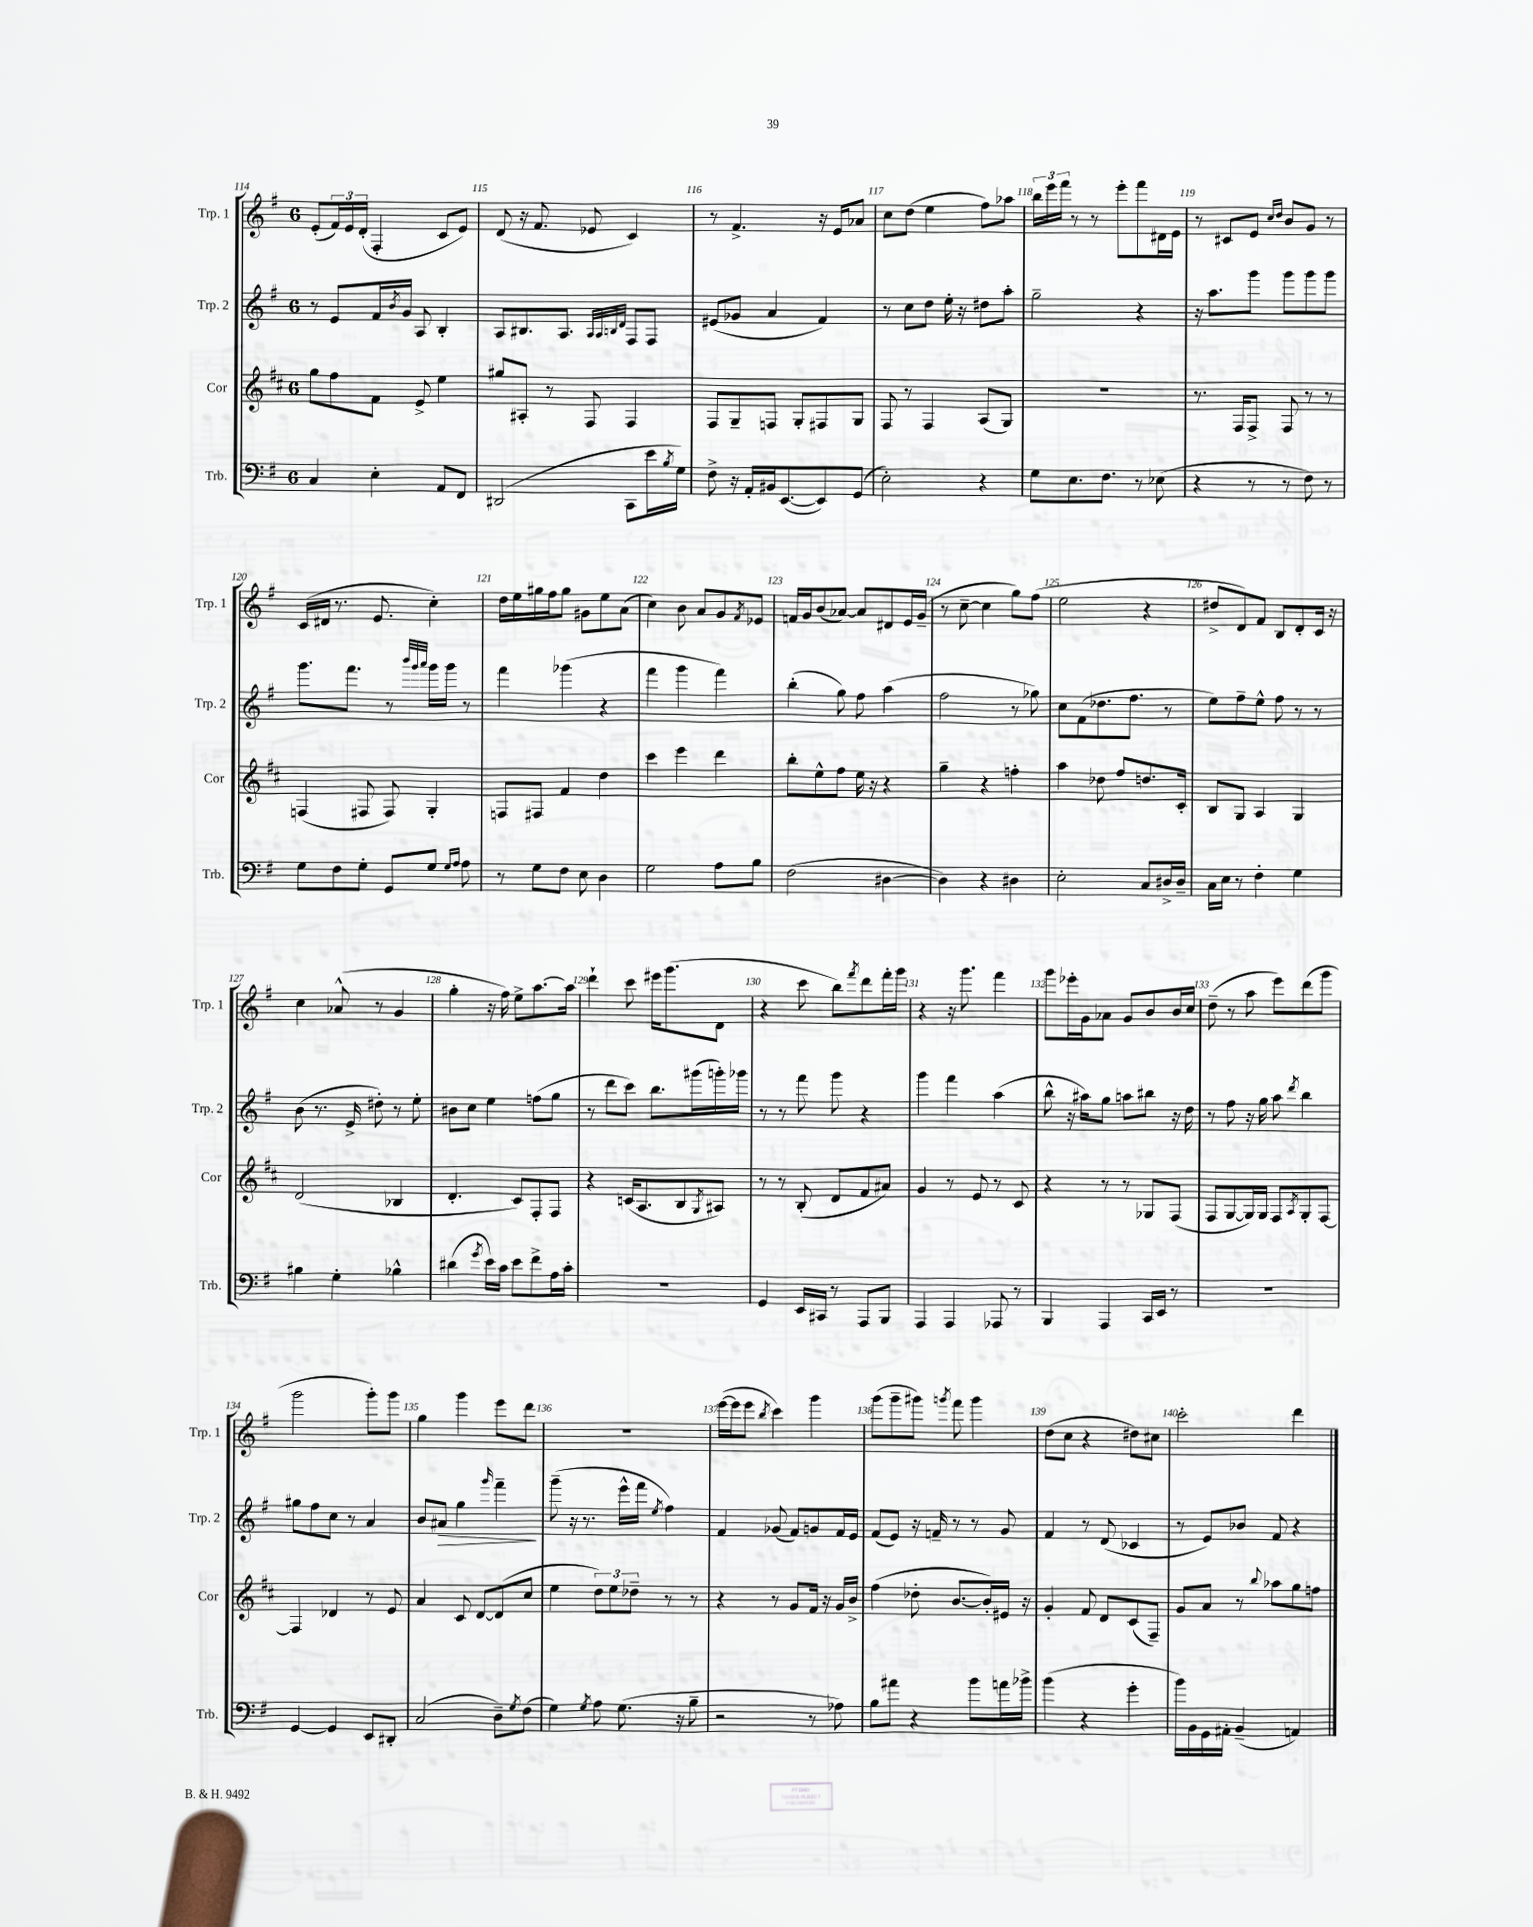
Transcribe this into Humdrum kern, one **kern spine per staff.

**kern	**kern	**kern	**kern
*staff4	*staff3	*staff2	*staff1
*clefF4	*clefG2	*clefG2	*clefG2
*k[f#]	*k[f#c#]	*k[f#]	*k[f#]
*M6/8	*M6/8	*M6/8	*M6/8
4C	8gg	8r	(8e'
.	8ff#	8e	24f#)
.	.	.	24e
.	.	.	(24d'
4E'	8f#	16f#	4F#'
.	.	8qb	.
.	.	16g	.
.	8e^	8A	.
8AA	4ee	4B'	8c
8FF#	.	.	8e)
=	=	=	=
(2DD#	8gg#	8A	(8d
.	8A#'	8.B#	16r
.	.	.	8.f#
.	8r	.	.
.	.	8.A	.
.	8F#	.	8e-
.	.	32qqA	.
.	.	32qqA	.
.	.	32qqB	.
.	.	32qqd	.
8CC	4F#	8F#	4c)
16e	.	8F#	.
8qB	.	.	.
16G)	.	.	.
=	=	=	=
8F#^	8F#	(8e#	8r
16r	8G~	8g-	4.f#^
16AA'	.	.	.
16BB#	8F	4a	.
([8.EE	.	.	.
.	8G'	.	.
8EE])	8F#	4f#)	16r
.	.	.	16e
(8GG	8G	.	8a-
=	=	=	=
2E')	8F#	8r	8cc
.	8r	8cc	(8dd
.	4F#	8dd	4ee
.	.	16ee'	.
.	.	16r	.
4r	(8A	8dd#	8ff#)
.	8G)	8aa'	8aa-
=	=	=	=
8G	2.r	2gg~	24bb
.	.	.	24eee
.	.	.	24fff#
8.E	.	.	8r
.	.	.	8r
8.F#	.	.	.
.	.	.	8eee'
8r	.	4r	8fff#
(8E-	.	.	16d#
.	.	.	16e
=	=	=	=
4r	8.r	16r	8r
.	.	8.aa	.
.	.	.	8c#
.	16F#	.	.
8r	8F#^	8ggg	8e
.	.	.	16qqcc
.	.	.	16qqdd
8r	8F#	8ggg	8b
8F#)	8r	8ggg	8g
8r	8r	8ggg	8r
=	=	=	=
8G	(4F	8.ggg	(16c
.	.	.	16d#
8F#	.	.	8.r
.	.	8.fff#	.
8G'	8F#	.	.
.	.	.	8.e
8GG	8F#)	8r	.
.	.	32qqbbb	.
.	.	32qqggg	.
.	.	32qqaaa	.
8G	4G'	16ggg	4cc')
.	.	16ggg	.
16qqG	.	.	.
16qqA	.	.	.
8A	.	8r	.
=	=	=	=
8r	8F	4fff#	16dd
.	.	.	16ee
8G	8F#	.	16gg#
.	.	.	16ff#
8F#	4f#	(4ggg-	8gg#
8E	.	.	8g#
4D	4dd	4r	8ee
.	.	.	(8a
=	=	=	=
2G	4ccc#	4fff#	4cc)
.	4eee	4ggg	8b
.	.	.	8a
8A	4ddd	4fff#)	8g
.	.	.	8qf#
8B	.	.	8e-
=	=	=	=
(2F#	8bb'	(4bb'	16f
.	.	.	16g
.	8ee^^	.	(8b
.	8ff#	8gg)	[8a-)
.	16ee	8ff#	8a-]
.	16r	.	.
[4D#	4r	(4aa	8d#
.	.	.	16e
.	.	.	(16g~
=	=	=	=
4D#])	4gg~	2ff#	8r
.	.	.	[8cc~
4r	4r	.	4cc]
4D#	4ff'	8r	8gg)
.	.	8gg-)	(8ff#
=	=	=	=
2E'	4aa	8cc	2ee
.	.	(8f#	.
.	8dd-	8.dd-	.
.	8ff#	.	.
.	.	8.ff#	.
8C	8.dd	.	4r
16D#^	.	8r	.
16D#~	16c#'	.	.
=	=	=	=
16C	8B	8ee)	8dd#^
16E	.	.	.
8r	8G	8ff#~	8d)
4F#'	4A	8ee^^	8f#
.	.	8ff#	8B
4G	4G	8r	8d'
.	.	8r	16c
.	.	.	16r
=	=	=	=
4B#	(2d	(8b	4cc
.	.	8.r	.
4G'	.	.	(8a-^^
.	.	16e^	.
.	.	8dd#')	8r
4B-^^	4B-	8r	4g
.	.	8ee'	.
=	=	=	=
(4d#	4.d'	8b#	4gg'
.	.	8cc	.
8qg	.	.	.
16e)	.	4ee	16r
16c	.	.	16ff#)
8e	8c#)	.	8ee^
8f#^	8F#'	(8ff	[8.aa
16A	8F#	8gg	.
16c'	.	.	16aa]
=	=	=	=
2.r	4r	8r	4ddd`
.	.	8ddd	.
.	(16c	8ccc)	8ccc
.	8.A	.	.
.	.	8.bb	16eee#
.	.	.	(8.ggg
.	8B	.	.
.	.	(16ggg#	.
.	8qG	.	.
.	8A#)	16ggg')	8d
.	.	16ggg-	.
=	=	=	=
4GG	8r	8r	4r
.	8r	8r	.
16EE	(8B'	8fff#	8ccc
16CC#	.	.	.
8r	8d	8ggg	8bb)
.	.	.	8qfff#
8AAA	8f#	4r	8ddd
8BBB	8a#)	.	16fff#'
.	.	.	16ggg
=	=	=	=
4AAA	4g	4ggg	4r
4AAA	8r	4fff#	16r
.	.	.	8.ggg
.	8e	.	.
8AAA-	8r	(4aa	4fff#
8r	8c#	.	.
=	=	=	=
4BBB	4r	8bb^^	8ggg
.	.	16r	16eee-'
.	.	16aa#)	16g
4AAA	8r	8gg	8a-
.	8r	8aa	8g
16CC	8G-	8bb#	8b
16EE	.	.	.
8r	(8F#	16r	16b
.	.	16dd	16cc
=	=	=	=
2.r	8F#	8r	(8dd~
.	[8G	8ff#	8r
.	16G])	16r	8aa
.	16G	16gg	.
.	8F#	8aa	8eee)
.	8qA	8qddd	.
.	8G'	4bb	(8ddd
.	[8F#	.	8ggg
=	=	=	=
[4GG	4F#]	8gg#	2ggg
.	.	8ff#	.
4GG]	4d-	8cc	.
.	.	8r	.
8EE	8r	4a	8ggg')
8DD#'	8e	.	8ggg
=	=	=	=
(2C	4a	8b	4gg
.	.	8a#	.
.	8c#	4gg	4ggg
.	[8d	.	.
.	.	16qqggg	.
8D~)	(8d]	4fff#~	8eee
8qG	.	.	.
(8F#	8cc#	.	8ddd
=	=	=	=
4G)	4ee	(8ggg~	2.r
.	.	16r	.
.	.	8.r	.
8qG	.	.	.
8A	12dd)	.	.
.	12ee	.	.
(8.G	.	16eee^^	.
.	12dd-~	.	.
.	.	16fff#	.
.	.	8qee	.
.	8r	4ff#)	.
16r	.	.	.
8B~	8r	.	.
=	=	=	=
2r	4r	4f#	([16eee
.	.	.	16eee]
.	.	.	8eee
.	.	.	8qbb
.	8r	(8g-	4ccc)
.	8g	8f#)	.
8r	16f#	8g	4ggg
.	16r	.	.
8A-)	16g	16f#	.
.	16b^	16e	.
=	=	=	=
8B	(4ff#	(8f#	(8ggg
8a#	.	8e)	8ggg~
4r	8dd-'	16r	8ggg#)
.	.	16f~	.
.	.	.	8qggg
.	[8.b	8r	8fff#
8b	.	8r	4ggg
.	16b'])	.	.
16a	16e#	8g	.
16b-^	16r	.	.
=	=	=	=
(4b	4g'	4f#	(8dd
.	.	.	8cc
4r	8f#	8r	4r
.	8d	(8d	.
4g'	(8c#	4c-	8dd#)
.	8F#~)	.	8cc#
=	=	=	=
16b)	8g	8r	2ccc'
16BB	.	.	.
16GG	8a	8e)	.
16AA#'	.	.	.
(4BB~	8r	8b-	.
.	8qqbb	.	.
.	8aa-	8f#	.
4AA)	8gg	4r	4ddd
.	8ff	.	.
==	==	==	==
*-	*-	*-	*-
